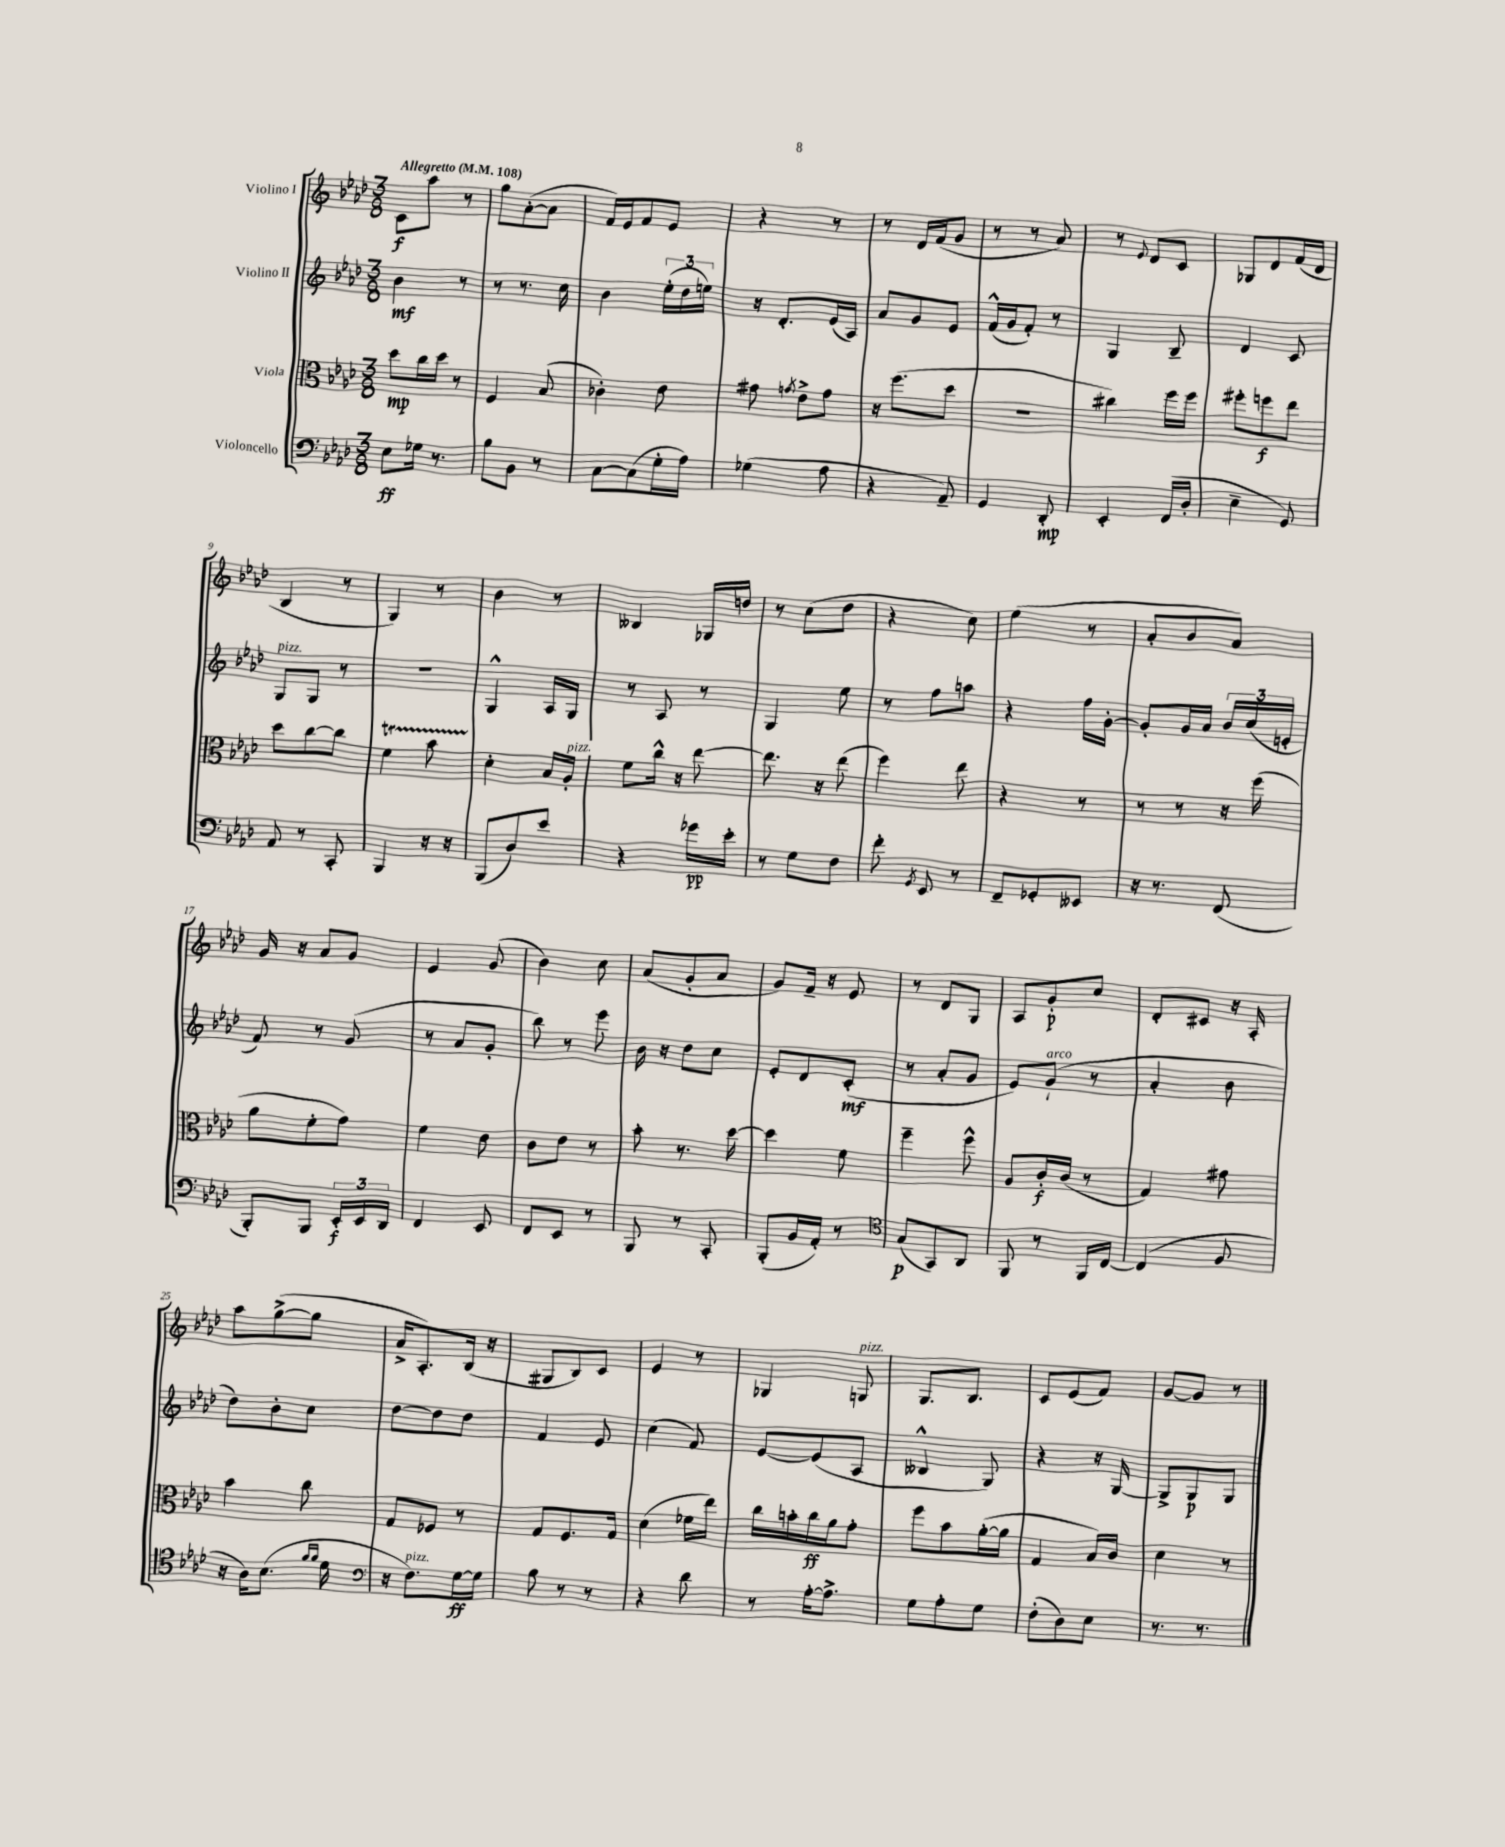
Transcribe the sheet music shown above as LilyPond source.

<<
\new StaffGroup <<
\new Staff = "s0" \with { instrumentName = "Violino I" } {
    \clef treble \key aes \major \numericTimeSignature \time 3/8 \tempo "Allegretto" 4 = 108
    \autoBeamOff c'8[\f aes''8] r8 |
    g''8[ aes'8~-.( aes'8] |
    f'16[) ees'16 f'8 ees'8] |
    r4 r8 |
    r8 des'16[ f'16( g'8] |
    r8 r8 aes'8) |
    r8 \appoggiatura { ees'8 } des'8[ c'8] |
    ges8[ des'8 f'16( des'16] |
    bes4 r8 |
    g4) r8 |
    bes'4 r8 |
    beses4 ges16[ d''16] |
    r8 c''8[( des''8] |
    r4 c''8) |
    ees''4( r8 |
    aes'8[-. bes'8 aes'8]) |
    g'16 r16 aes'8[ g'8] |
    ees'4 g'8( |
    bes'4) c''8 |
    aes'8[( g'8-. aes'8] |
    g'8[) f'16]-- r16 ees'8 |
    r8 des'8[ g8] |
    aes8[ g'8-.\p c''8] |
    des'8[-. cis'8] r16 aes16-. |
    aes''8[ g''8~->( g''8] |
    aes'16[-> aes8.-.) bes16]( r16 |
    gis8[ bes8) c'8] |
    ees'4 r8 |
    ges4 g8^\markup { \italic "pizz." } |
    g8.[ bes8.] |
    c'8[ ees'8( f'8]) |
    g'8[~ g'8] r8 \bar "|." |
}
\new Staff = "s1" \with { instrumentName = "Violino II" } {
    \clef treble \key aes \major \numericTimeSignature \time 3/8
    \autoBeamOff bes'4\mf r8 |
    r8 r8. c''16 |
    bes'4 \tuplet 3/2 { ees''16[-.( des''16 e''16]) } |
    r16 des'8.[-. ees'16( aes16]) |
    aes'8[ g'8 ees'8] |
    f'16[-^( g'16 f'8]-.) r8 |
    g4 bes8-- |
    des'4 c'8 |
    g8[^\markup { \italic "pizz." } g8] r8 |
    R4. |
    g4-^ aes16[ g16] |
    r8 aes8 r8 |
    g4 ees''8 |
    r8 f''8[ a''8] |
    r4 f''16[ g'16]~-. |
    g'8[-. g'16 aes'16] \tuplet 3/2 { bes'16[ c''16( e'16]-. } |
    f'8) r8 g'8( |
    r8 aes'8[ g'8]-. |
    bes''8) r8 ees'''8 |
    bes'16 r16 des''8[ c''8] |
    ees'8[-. des'8 c'8]-.\mf( |
    r8 aes'8[-. g'8] |
    ees'8[) g'8]-!^\markup { \italic "arco" }( r8 |
    aes'4-. bes'8 |
    des''8[) bes'8-. c''8] |
    des''8[~ des''8 des''8] |
    f'4 ees'8 |
    c''4( f'8) |
    ees'8[~ ees'8( aes8] |
    beses4-^ g8) |
    r4 r16 g16~ |
    g8[-> g8\p g8] \bar "|." |
}
\new Staff = "s2" \with { instrumentName = "Viola" } {
    \clef alto \key aes \major \numericTimeSignature \time 3/8
    \autoBeamOff des''8[\mp c''16 des''16] r8 |
    f4 bes8( |
    ces'4-.) ees'8 |
    gis'8 \acciaccatura { g'8 } ees'8[-> g'8] |
    r16 f''8.[( des''8] |
    R4. |
    cis''4) f''16[ f''16] |
    fis''8[-. f''8\f ees''8] |
    des''8[ c''8~ c''8] |
    f'4\startTrillSpan bes'8 |
    des'4-.\stopTrillSpan bes16[ aes16]-.^\markup { \italic "pizz." } |
    f'8[ c''16]-^ r16 ees''8~ |
    ees''8. r16 ees''8( |
    f''4) ees''8 |
    r4 r8 |
    r8 r8 r16 f''16( |
    aes'8[ f'8-. g'8]) |
    f'4 ees'8 |
    c'8[ ees'8] r8 |
    bes'8-. r8. des''16~ |
    des''4 f'8 |
    f''4-- f''8-^ |
    aes8[ c'16-.\f c'16]( r8 |
    g4) gis'8 |
    bes'4 c''8 |
    g8[ fes8] r8 |
    g8[ f8. g16] |
    des'4( fes'16[ ees''16]) |
    c''16[ b'16-. c''16\ff aes'16 g'8]-. |
    f''8[ bes'8 aes'16~-.( aes'16] |
    g4 bes16[) c'16] |
    des'4 r8 \bar "|." |
}
\new Staff = "s3" \with { instrumentName = "Violoncello" } {
    \clef bass \key aes \major \numericTimeSignature \time 3/8
    \autoBeamOff ees8[\ff ges16] r8. |
    bes8[ bes,8] r8 |
    c8[~ c8( g16-. aes16]) |
    ges4( aes8 |
    r4 aes,8--) |
    g,4 des,8-.\mp |
    ees,4-. f,16[( des16]-. |
    ees4-- g,8) |
    aes,8 r8 c,8-. |
    bes,,4 r16 r16 |
    bes,,8[( des8) ees'8] |
    r4 ges'16[\pp ees'16]-. |
    r8 g8[ f8] |
    f'8-. \acciaccatura { g,8 } ees,8 r8 |
    f,8[-- ges,8-. eeses,8] |
    r16 r8. f,8( |
    bes,,8[-.) bes,,8] \tuplet 3/2 { ees,16[-.\f ees,16 des,16] } |
    f,4 ees,8 |
    f,8[ ees,8] r8 |
    bes,,8 r8 c,8-. |
    bes,,8[-.( bes,16 aes,16]-.) r8 |
    \clef tenor g8[\p( g,8) aes,8] |
    f,8 r8 f,16[ c16]~ |
    c4( f8 |
    r16 aes16[) bes8.]( \grace { f'16[ f'16] } des'16 |
    \clef bass r16 f8.[^\markup { \italic "pizz." }) g16~\ff g16] |
    bes8 r8 r8 |
    r4 des'8 |
    r8 aes16[~-. aes8.]-> |
    g8[ aes8-. g8] |
    f8[-.( des8) ees8] |
    r8. r8. \bar "|." |
}
>>
>>
